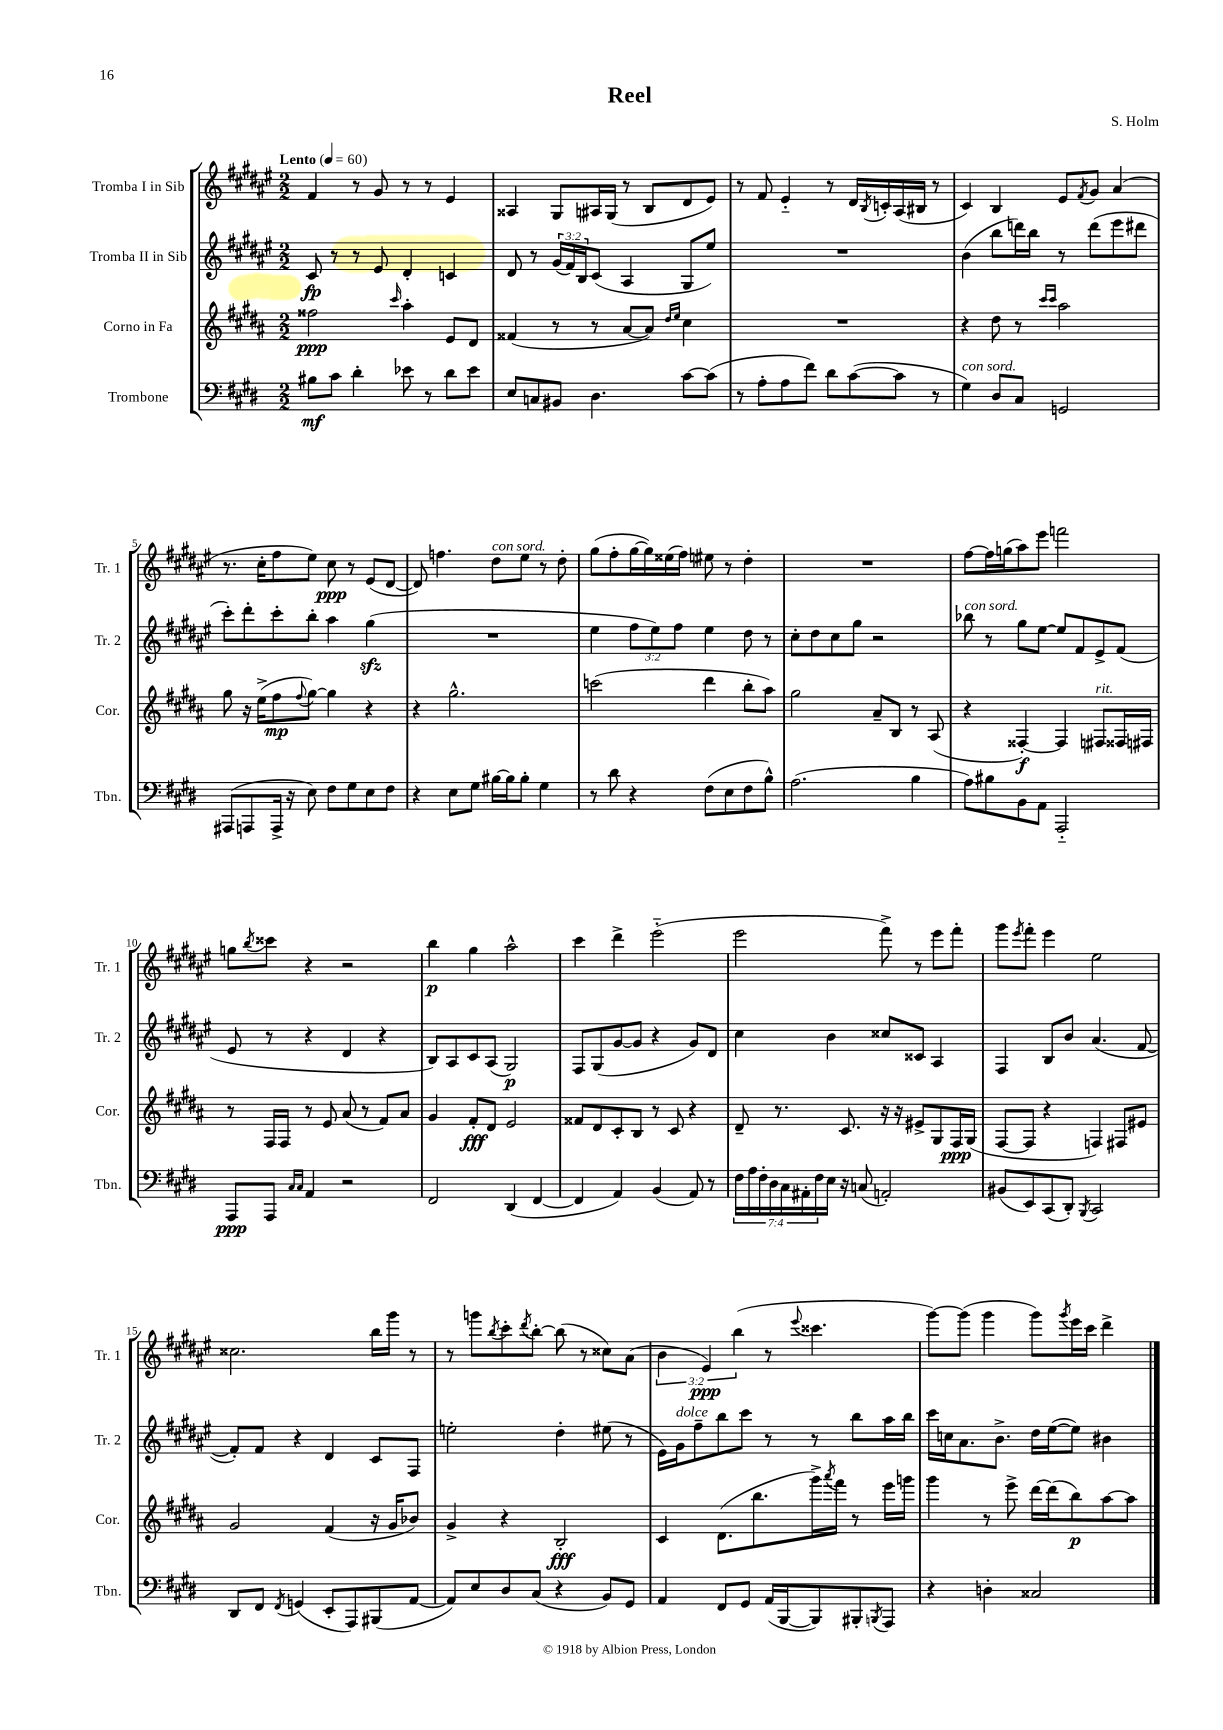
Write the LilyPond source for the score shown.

\header { title = "Reel" composer = "S. Holm" }
<<
\new StaffGroup <<
\new Staff = "s0" \with { instrumentName = "Tromba I in Sib" shortInstrumentName = "Tr. 1" } {
    \clef treble \key fis \major \numericTimeSignature \time 2/2 \override Staff.TupletNumber.text = #tuplet-number::calc-fraction-text \tempo "Lento" 4 = 60
    fis'4 r8 gis'8 r8 r8 eis'4 |
    aisis4 gis8 ais16 gis16( r8 b8 dis'8 eis'8) |
    r8 fis'8 eis'4-_ r8 dis'16 \acciaccatura { b8 } c'16-. ais16( bis16 r8 |
    cis'4) b4 eis'8 \acciaccatura { fis'8 } gis'8 ais'4( |
    r8. cis''16-. fis''8 eis''8) cis''8\ppp r8 eis'8( dis'8~ |
    dis'8) f''4. dis''8^\markup { \italic "con sord." } eis''8 r8 dis''8-. |
    gis''8( fis''8-. gis''16~ gis''16) eisis''16( fis''16) eis''8 r8 dis''4-. |
    R1 |
    fis''8~ fis''16 g''16( ais''8) eis'''8 f'''2 |
    g''8 \acciaccatura { b''8 } cisis'''8 r4 r2 |
    b''4\p gis''4 ais''2-^ |
    cis'''4 dis'''4-> eis'''2-_( |
    eis'''2 fis'''8->) r8 eis'''8 fis'''8-. |
    gis'''8 \acciaccatura { eis'''8 } fis'''8-. eis'''4 eis''2 |
    cisis''2. b''16 gis'''16 r8 |
    r8 g'''8 \acciaccatura { b''8 } cis'''8-. \acciaccatura { dis'''8 } b''8~-. b''8( r8 cisis''8) ais'8( |
    \tuplet 3/2 { b'4 eis'4\ppp) b''4( } r8 \appoggiatura { eis'''8 } cisis'''4. |
    gis'''8~) gis'''8( gis'''4 gis'''8) \acciaccatura { gis'''8 } eis'''16 cis'''16 dis'''4-> \bar "|." |
}
\new Staff = "s1" \with { instrumentName = "Tromba II in Sib" shortInstrumentName = "Tr. 2" } {
    \clef treble \key fis \major \numericTimeSignature \time 2/2 \override Staff.TupletNumber.text = #tuplet-number::calc-fraction-text
    cis'8\fp r8 r8 eis'8 dis'4-. c'4 |
    dis'8 r8 \tuplet 3/2 { gis'16( fis'16) b16 } cis'8( ais4 gis8 eis''8) |
    R1 |
    b'4( b''8 d'''16) b''16 r8 d'''8( eis'''8 dis'''8 |
    cis'''8-.) dis'''8-. cis'''8-. b''8-. ais''4 gis''4\sfz( |
    R1 |
    eis''4 \tuplet 3/2 { fis''8 eis''8) fis''8 } eis''4 dis''8 r8 |
    cis''8-. dis''8 cis''8 gis''8 r2 |
    bes''8^\markup { \italic "con sord." } r8 gis''8 eis''8~ eis''8 fis'8 eis'8-> fis'8( |
    eis'8 r8 r4 dis'4 r4 |
    b8) ais8 cis'8 ais8( gis2\p) |
    fis8 gis8( gis'8~ gis'8 r4 gis'8) dis'8 |
    cis''4 b'4 cisis''8 cisis'8 ais4 |
    fis4 b8 b'8 ais'4.( fis'8~ |
    fis'8-.) fis'8 r4 dis'4 cis'8 fis8 |
    e''2-. dis''4-. eis''8( r8 |
    eis'16) gis'16^\markup { \italic "dolce" } fis''8-- b''8 cis'''8 r8 r8 b''8 ais''16 b''16 |
    cis'''16 c''16 ais'8. b'8.-> dis''16 eis''16~( eis''8) bis'4 \bar "|." |
}
\new Staff = "s2" \with { instrumentName = "Corno in Fa" shortInstrumentName = "Cor." } {
    \clef treble \key b \major \numericTimeSignature \time 2/2
    fisis''2\ppp \grace { cis'''16 } ais''4-. e'8 dis'8 |
    fisis'4( r8 r8 ais'8~ ais'8) \grace { dis''16 e''16 } cis''4 |
    R1 |
    r4 dis''8 r8 \grace { cis'''16 cis'''16 } ais''2 |
    gis''8 r16 e''16->( fis''8\mp \appoggiatura { fis''8 } gis''8~) gis''4 r4 |
    r4 gis''2.-^ |
    c'''2( dis'''4 b''8-. ais''8) |
    gis''2 ais'8-- b8 r8 ais8( |
    r4 fisis4~-.\f) fisis4 fis8^\markup { \italic "rit." } fisis16 fis16 |
    r8 fis16 fis16 r8 e'8 ais'8( r8 fis'8) ais'8 |
    gis'4 fis'8-.\fff dis'8 e'2 |
    fisis'8 dis'8 cis'8-. b8 r8 cis'8 r4 |
    dis'8-- r8. cis'8. r16 r16 eis'8-> gis8 fis16\ppp gis16( |
    fis8~ fis8 r4 f4) fis8 eis'8 |
    gis'2 fis'4( r16 gis'16 bes'8) |
    gis'4-> r4 b2-.\fff |
    cis'4 dis'8.( b''8. gis'''16->) \acciaccatura { ais'''8 } fis'''16 r8 e'''16 g'''16 |
    gis'''4 r8 e'''8-> dis'''16~ dis'''16( b''8\p) ais''8~ ais''8 \bar "|." |
}
\new Staff = "s3" \with { instrumentName = "Trombone" shortInstrumentName = "Tbn." } {
    \clef bass \key e \major \numericTimeSignature \time 2/2 \override Staff.TupletNumber.text = #tuplet-number::calc-fraction-text
    bis8\mf cis'8 dis'4-. ees'8 r8 dis'8 ees'8 |
    e8 c8 bis,8 dis4. cis'8~ cis'8( |
    r8 a8-. a8 fis'8) dis'8 cis'8~( cis'8 r8 |
    gis4^\markup { \italic "con sord." }) dis8 cis8 g,2 |
    ais,,8( a,,8 a,,16-> r16 e8) fis8 gis8 e8 fis8 |
    r4 e8 gis8 bis16~ bis16 bis8-. gis4 |
    r8 dis'8 r4 fis8( e8 fis8 b8-^) |
    a2.( b4 |
    a8) bis8 b,8 a,8 a,,2-_ |
    a,,8\ppp a,,8 \grace { cis16 cis16 } a,4 r2 |
    fis,2 dis,4( fis,4~ |
    fis,4 a,4) b,4( a,8) r8 |
    \tuplet 7/4 { fis16 a16 fis16-. dis16 cis16 ais,16-. fis16 } e16 r16 c8( a,2-.) |
    bis,8( e,8) cis,8( dis,8-.) \acciaccatura { b,,8 } cis,2 |
    dis,8 fis,8 \acciaccatura { fis,8 } g,4( e,8-. a,,8) bis,,8( a,8~ |
    a,8) e8 dis8 cis8( r4 b,8) gis,8 |
    a,4 fis,8 gis,8 a,16( b,,16~ b,,8) bis,,8-. \acciaccatura { b,,8 } a,,8 |
    r4 d4-. cisis2 \bar "|." |
}
>>
>>
